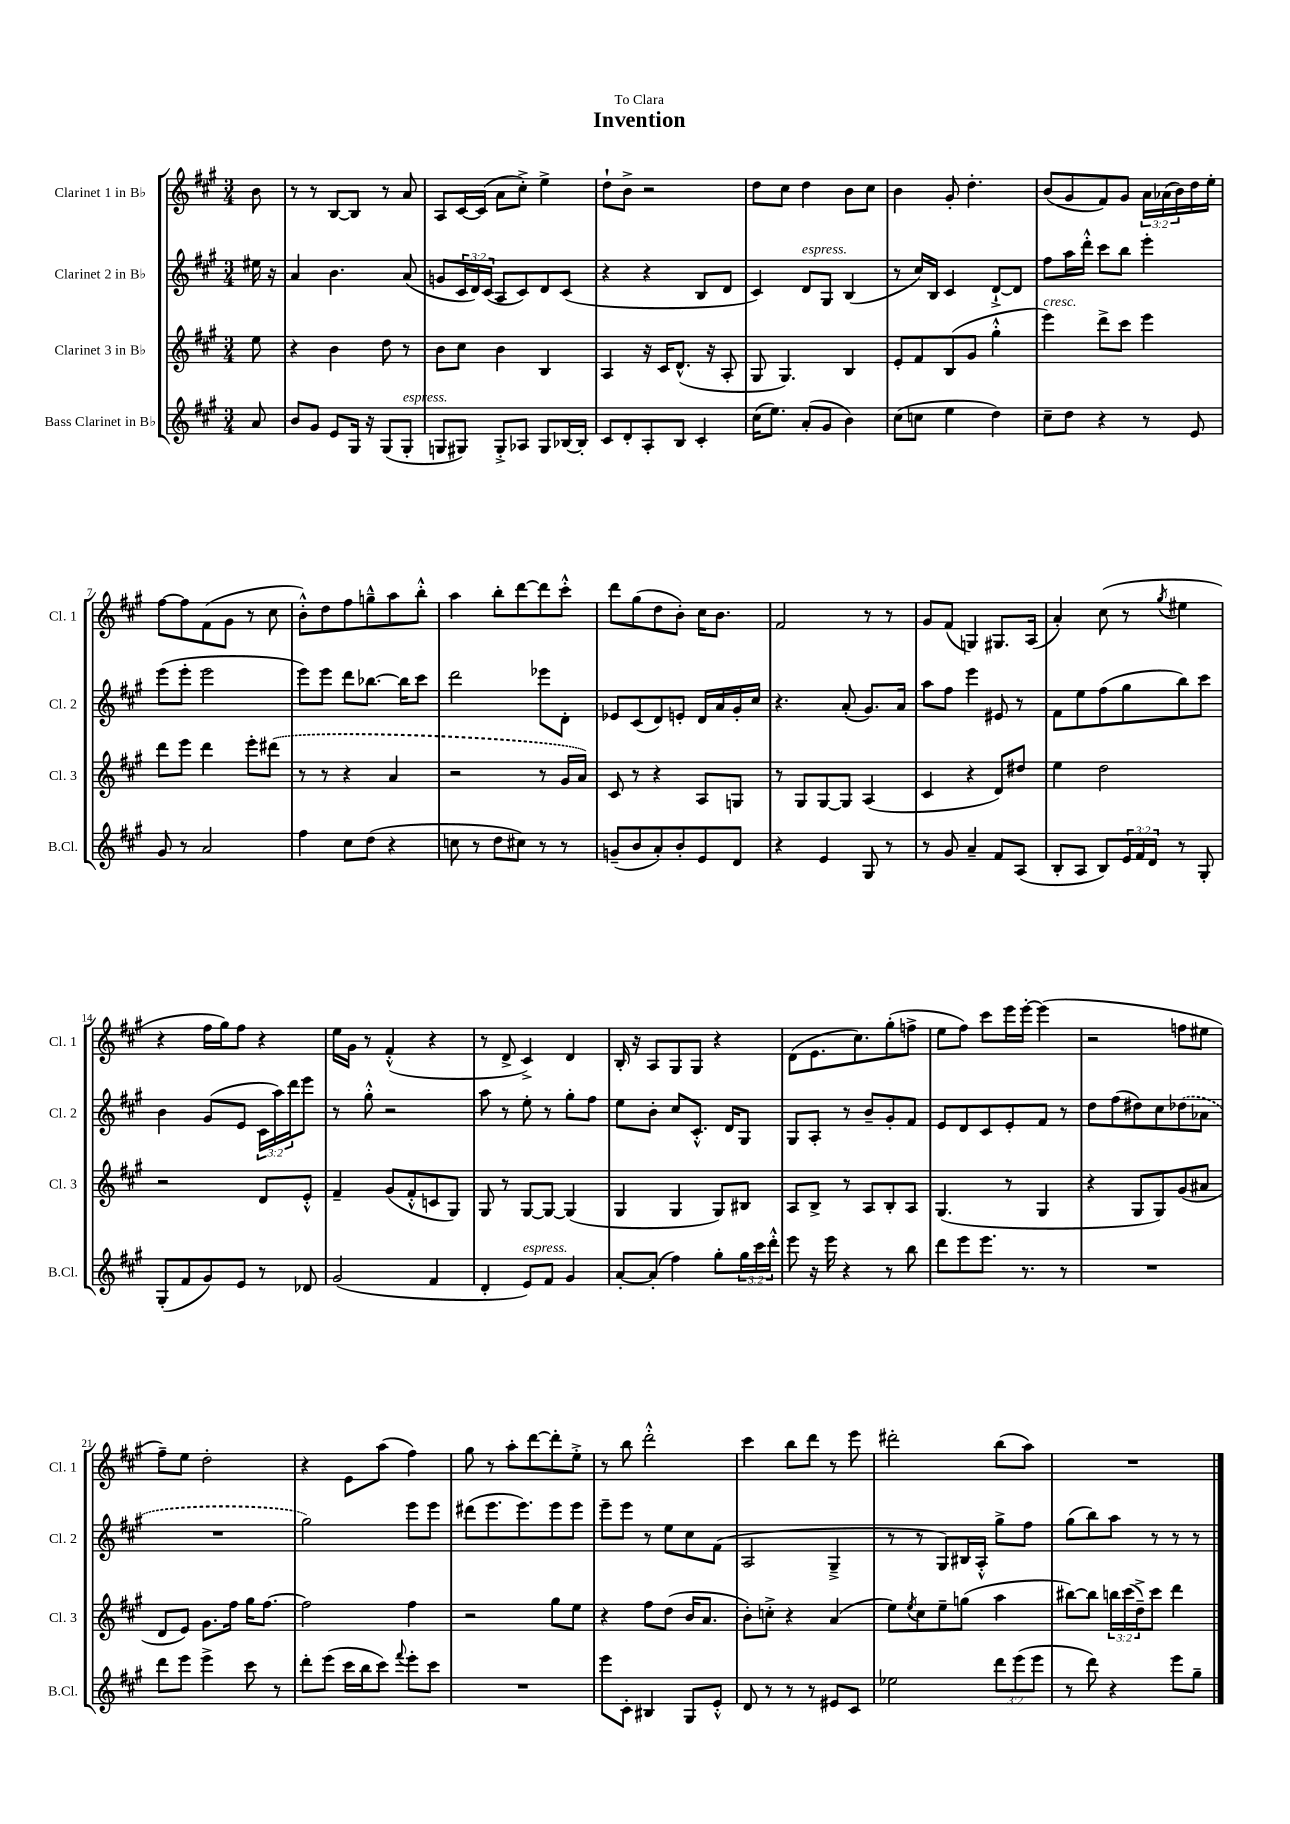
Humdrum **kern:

**kern	**kern	**kern	**kern
*staff4	*staff3	*staff2	*staff1
*clefG2	*clefG2	*clefG2	*clefG2
*k[f#c#g#]	*k[f#c#g#]	*k[f#c#g#]	*k[f#c#g#]
*M3/4	*M3/4	*M3/4	*M3/4
8a/	8ee\	16ee#\	8b\
.	.	16r	.
=	=	=	=
8b/L	4r	4a/	8r
8g#/J	.	.	8r
8e/L	4b\	4.b\	[8B/L
16G#/Jk	.	.	8B/]J
16r	.	.	.
(8G#/L	8dd\	.	8r
8G#'/J	8r	(8a/	8a/
=	=	=	=
8G/L	8b\L	8g/L	8A/L
8G#/J)	8cc#\J	24c#/L	[16c#/L
.	.	24d/)	.
.	.	.	(16c#/]JJ
.	.	(24c#/JJ	.
8G#'^/L	4b\	8A/L	8a\L
8A-/J	.	8c#/)	8cc#'^\J)
8G#/L	4B/	8d/	4ee^\
[16B-/L	.	(8c#/J	.
16B-'/]JJ	.	.	.
=	=	=	=
8c#/L	4A/	4r	8dd`\L
8d'/	.	.	8b^\J
8A'/	16r	4r	2r
.	16c#/LK	.	.
8B/J	(8.d^^/J	.	.
4c#'/	.	8B/L	.
.	16r	.	.
.	8A'/	8d/J	.
=	=	=	=
(16cc#\LK	8G#/	4c#/)	8dd\L
8.ee\J)	.	.	.
.	4.G#/)	.	8cc#\J
(8a'/L	.	8d/L	4dd\
8g#/J	.	8G#/J	.
4b\)	4B/	(4B/	8b\L
.	.	.	8cc#\J
=	=	=	=
(8cc#\L	8e'/L	8r	4b\
8cc\J	8f#/	16cc#/LL)	.
.	.	16B/JJ	.
4ee\	(8B/	4c#/	8g#'/
.	8g#/J	.	4.dd'\
4dd\)	4gg#'^^\	[8d`^/L	.
.	.	8d/]J	.
=	=	=	=
8cc#~\L	4eee\)	8ff#\L	(8b/L
8dd\J	.	16aa\L	8g#/
.	.	16ddd'^^\JJ	.
4r	8ddd^\L	8ccc#\L	8f#/)
.	8ccc#\J	8bb\J	8g#/J
8r	4eee\	4eee'\	24a\LL
.	.	.	(24a-\
.	.	.	24b\)
8e/	.	.	16dd\
.	.	.	16ee'\JJ
=	=	=	=
8g#/	8ddd\L	(8eee\L	[8ff#\L
8r	8eee\J	8eee'\J	8ff#\]
2a/	4ddd\	2eee\	(8f#\
.	.	.	8g#\J
.	8eee'\L	.	8r
.	(8ddd#\J	.	8cc#\
=	=	=	=
4ff#\	8r	8eee\L)	8b'^^\L)
.	8r	8eee\J	8dd\
8cc#\L	4r	8ddd\L	8ff#\
(8dd\J	.	[8.bb-\J	8gg~^^\
4r	4a/	.	8aa\
.	.	16bb-\]LK	.
.	.	8ccc#\J	8bb'^^\J
=	=	=	=
8cc\	2r	2ddd\	4aa\
8r	.	.	.
8dd\L	.	.	8bb'\L
8cc#\J)	.	.	[8ddd\
8r	8r	8eee-\L	8ddd\]
8r	16g#/LL	8d'\J	8ccc#'^^\J
.	16a/JJ)	.	.
=	=	=	=
(8g~/L	8c#/	8e-/L	8ddd\L
8b/	8r	(8c#/	(8gg#\
8a'/)	4r	8d/)	8dd\
8b'/	.	8e'/J	8b'\J)
8e/	8A/L	16d/LL	16cc#\LK
.	.	16a/	8.b\J
8d/J	8G/J	16g#'/	.
.	.	16cc#/JJ	.
=	=	=	=
4r	8r	4.r	2f#/
.	8G#/L	.	.
4e/	[8G#/	.	.
.	8G#/]J	(8a'/	.
8G#/	(4A/	8.g#/L)	8r
8r	.	.	8r
.	.	16a/Jk	.
=	=	=	=
8r	4c#/	8aa\L	8g#/L
8g#/	.	8ff#\J	(8f#/J
4a~/	4r	4eee\	4G/)
8f#/L	8d/L)	8e#/	8.G#/L
(8A/J	8dd#/J	8r	.
.	.	.	(16A/Jk
=	=	=	=
8B'/L	4ee\	8f#\L	4a'/)
8A/J	.	8ee\	.
8B/L)	2dd\	(8ff#\	(8cc#\
24e/L	.	8gg#\	8r
24f#/	.	.	.
24d/JJ	.	.	.
.	.	.	8qgg#/
8r	.	8bb\)	4ee#\
8G#'/	.	8ccc#\J	.
=	=	=	=
(8G#'/L	2r	4b\	4r
8f#/	.	.	.
8g#/)	.	(8g#/L	16ff#\LL
.	.	.	16gg#\J)
8e/J	.	8e/J	8ff#\J
8r	8d/L	24c#\LL	4r
.	.	24aa\)	.
.	.	24ddd\J	.
8d-/	8e'^^/J	8eee\J	.
=	=	=	=
(2g#/	4f#~/	8r	16ee\LL
.	.	.	16g#\JJ
.	.	8gg#'^^\	8r
.	(8g#/L	2r	(4f#'^^/
.	8f#'^^/	.	.
4f#/	8c/	.	4r
.	8G#/J)	.	.
=	=	=	=
4d'/	8G#/	8aa\	8r
.	8r	8r	8d^/
8e/L)	[8G#/L	8ee'\	4c#^/)
8f#/J	8G#/_J	8r	.
4g#/	(4G#/]	8gg#'\L	4d/
.	.	8ff#\J	.
=	=	=	=
[8a'/L	4G#/	8ee\L	16B'/
.	.	.	16r
(8a'/]J	.	8b'\J	8A/L
4ff#\)	4G#/	8cc#/L	8G#/
.	.	8.c#'^^/J	8G#/J
8gg#'\L	8G#/L)	.	4r
.	.	16d/LK	.
24gg#\L	8B#/J	8G#/J	.
24ccc#\	.	.	.
24ddd'^^\JJ	.	.	.
=	=	=	=
8eee\	8A/L	8G#/L	(8d\L
16r	8B^/J	8A'/J	8.e\
16eee\	.	.	.
4r	8r	8r	.
.	.	.	8.cc#\)
.	8A/L	8b~/L	.
8r	8B'/	8g#'/	(8gg#'\
8bb\	8A/J	8f#/J	8ff^\J
=	=	=	=
8ddd\L	(4.G#/	8e/L	8ee\L
8eee\	.	8d/	8ff#\J)
8.eee\J	.	8c#/	8ccc#\L
.	8r	8e'/	16eee\L
8.r	.	.	[16eee'\JJ
.	4G#/	8f#/J	(4eee\]
8r	.	8r	.
=	=	=	=
2.r	4r	8dd\L	2r
.	.	(8ff#\	.
.	8G#/L	8dd#\)	.
.	8G#/)	8cc#\	.
.	(8g#/	(8dd-\	8ff\L
.	8a#/J	8a-\J	8ee#\J
=	=	=	=
8ddd\L	8d/L	2.r	8ff#~\L)
8eee\J	8e/J)	.	8ee\J
4eee^\	8.g#\L	.	2dd'\
.	16ff#\Jk	.	.
8ccc#\	16gg#\LK	.	.
.	[8.ff#\J	.	.
8r	.	.	.
=	=	=	=
8ddd'\L	2ff#\]	2gg#\)	4r
(8eee\J	.	.	.
16ccc#\LL	.	.	8e\L
16bb\J	.	.	.
8ccc#\J)	.	.	(8aa\J
8qqfff#/	.	.	.
8eee'\L	4ff#\	8eee\L	4ff#\)
8ccc#\J	.	8eee\J	.
=	=	=	=
2.r	2r	(8ddd#\L	8gg#\
.	.	8.eee\	8r
.	.	.	8aa'\L
.	.	8.eee\)	.
.	.	.	[8ddd\
.	8gg#\L	8eee\	8ddd'\]
.	8ee\J	8eee\J	8ee'^\J
=	=	=	=
8eee\L	4r	8eee~\L	8r
8c#'\J	.	8eee\J	8bb\
4B#/	8ff#\L	8r	2ddd'^^\
.	(8dd\J	8ee\L	.
8G#/L	16b/LK	8cc#\	.
.	8.a/J	.	.
8e'^^/J	.	(8f#\J	.
=	=	=	=
8d/	8b'\L)	2A/	4ccc#\
8r	8cc'^\J	.	.
8r	4r	.	8bb\L
8r	.	.	8ddd\J
8e#/L	(4a/	4G#~^/	8r
8c#/J	.	.	8eee\
=	=	=	=
2ee-\	8ee\L)	8r	2ddd#'\
.	8qee/	.	.
.	8cc#\	8r	.
.	8ee~\	8G#/L)	.
.	(8gg\J	16B#/L	.
.	.	16A'^^/JJ	.
12ddd\L	4aa\	8gg#^\L	(8bb\L
(12eee\	.	.	.
.	.	8ff#\J	8aa\J)
12eee\J	.	.	.
=	=	=	=
8r	[8bb#\L)	(8gg#\L	2.r
8ddd\)	8bb#\]J	8bb\)	.
4r	24bb\LL	8aa\J	.
.	(24ccc#\	.	.
.	24dd~^\J)	.	.
.	8ccc#\J	8r	.
8eee\L	4ddd\	8r	.
8gg#~\J	.	8r	.
==	==	==	==
*-	*-	*-	*-
